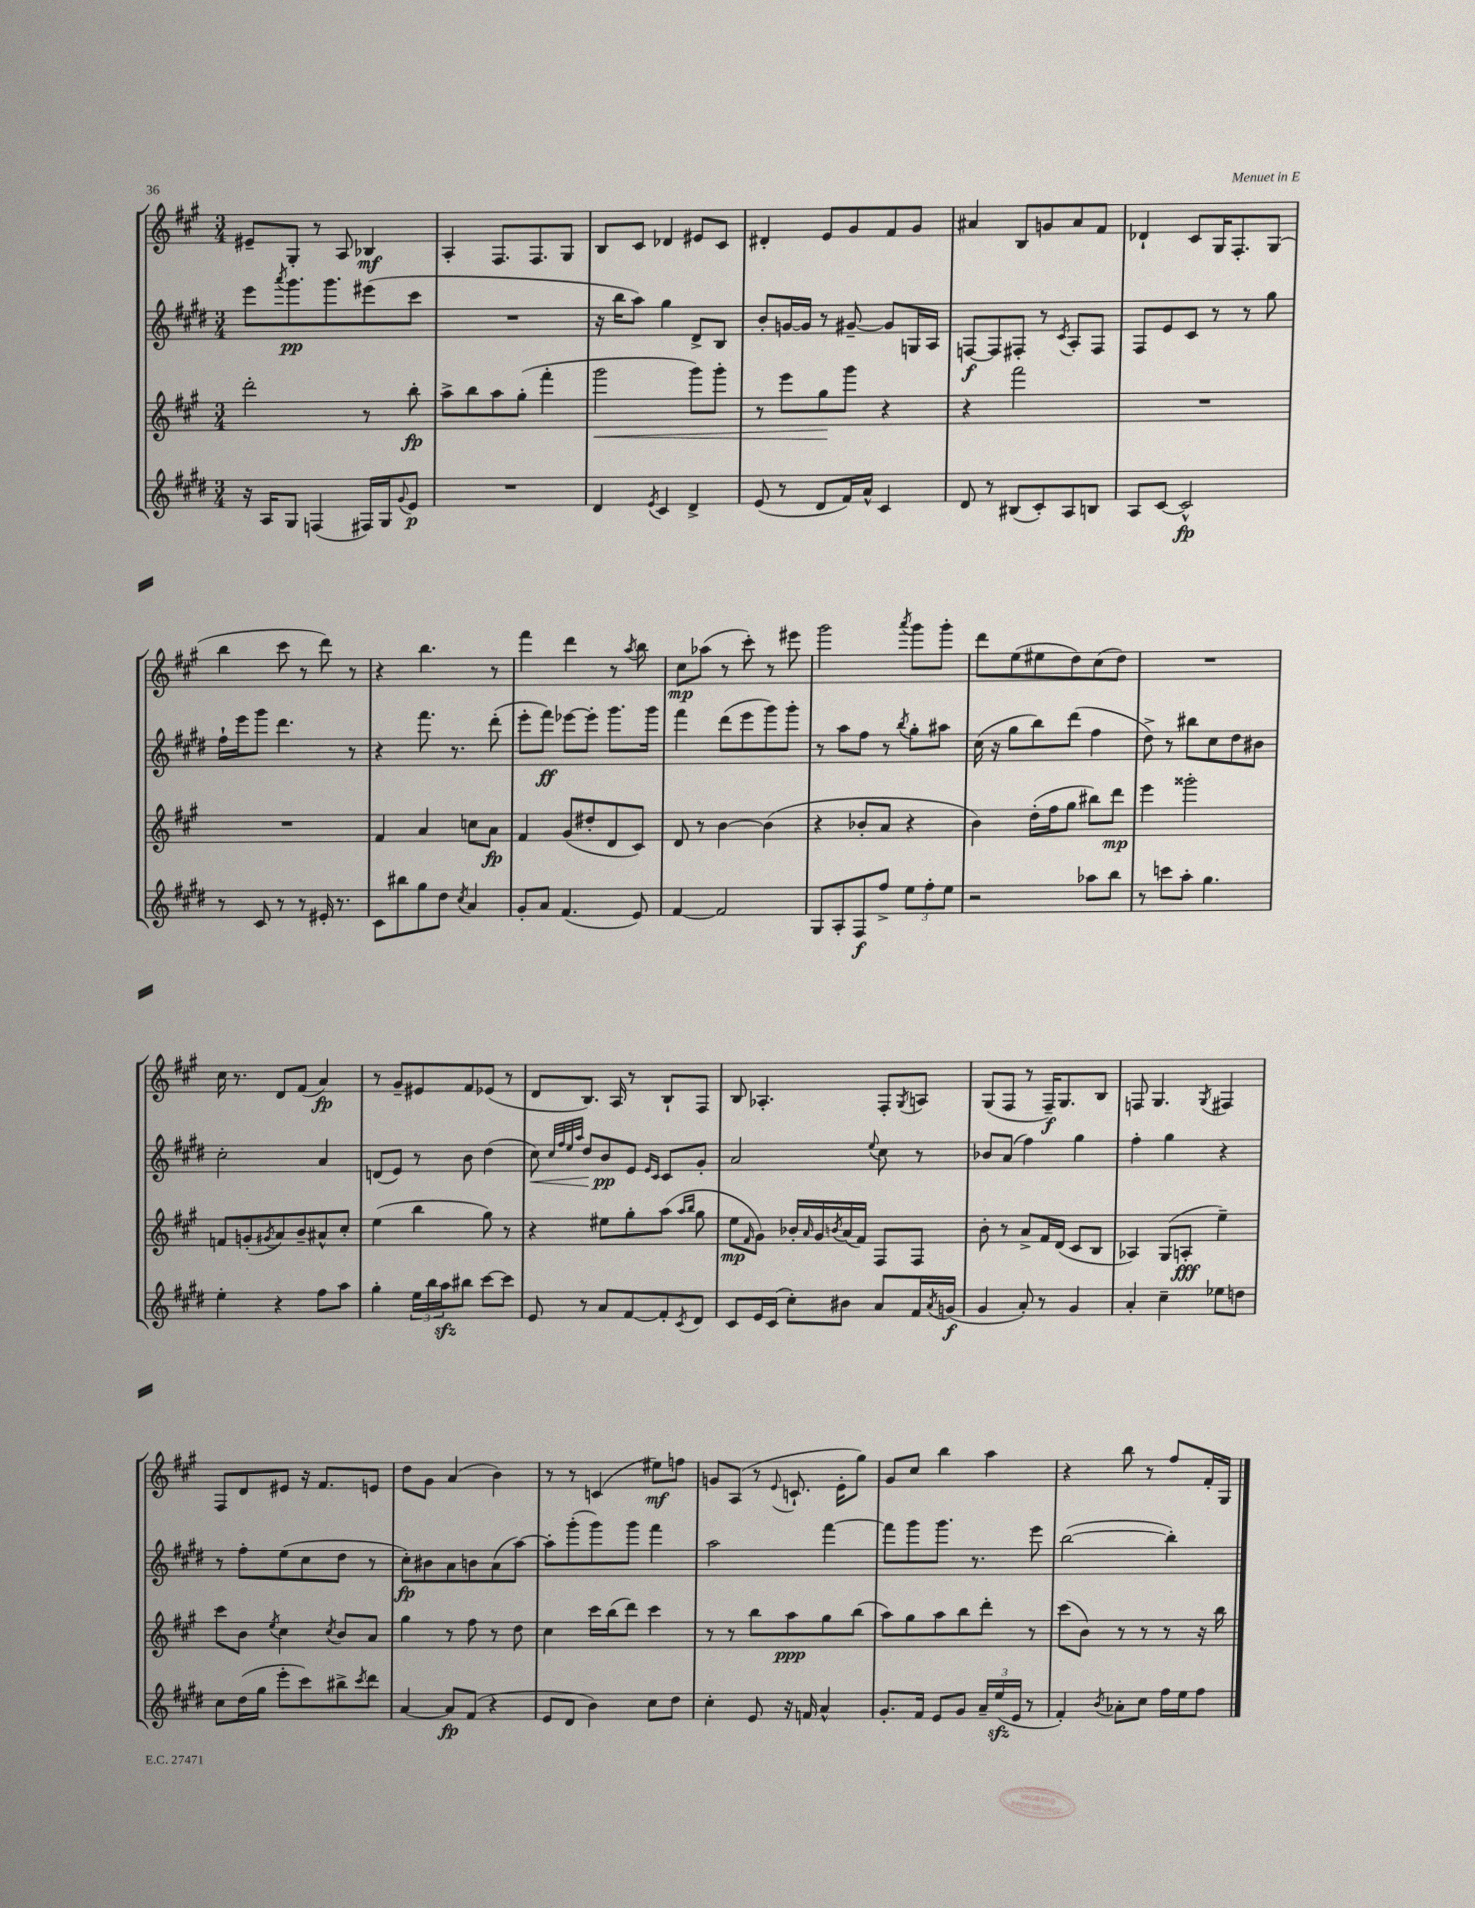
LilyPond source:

<<
\new StaffGroup <<
\new Staff = "s0" {
    \clef treble \key a \major \numericTimeSignature \time 3/4
    eis'8-- gis8-. r8 a8 bes4\mf |
    a4-. fis8. fis8. gis8 |
    b8 cis'8 des'4 eis'8 cis'8 |
    dis'4-. e'8 gis'8 fis'8 gis'8 |
    ais'4 b8 g'8 ais'8 fis'8 |
    des'4-! cis'8 gis16 fis8.-. gis8( |
    b''4 cis'''8 r8 d'''8) r8 |
    r4 b''4. r8 |
    fis'''4 d'''4 r8 \acciaccatura { a''8 } b''8 |
    cis''8\mp aes''8( r8 cis'''8-.) r8 eis'''8 |
    gis'''2 \acciaccatura { a'''8 } gis'''8 gis'''8-. |
    d'''8 e''8( eis''8 d''8) cis''8( d''8) |
    R2. |
    cis''16 r8. d'8 fis'8( a'4\fp) |
    r8 gis'8-- eis'8 fis'8 ees'8( r8 |
    d'8 b8.) a16 r8 b8-! fis8 |
    b8 aes4.-. fis8-. \acciaccatura { gis8 } a8 |
    gis8( fis8 r8 fis16--\f) gis8. b8 |
    f8 gis4. \acciaccatura { gis8 } fis4 |
    fis8 d'8 eis'8 r16 fis'8. e'8 |
    d''8 gis'8 a'4( b'4) |
    r8 r8 c'4( eis''8\mf) f''8 |
    g'8 a8( r8 \appoggiatura { e'8 } c'8.-! e'16-. gis''8) |
    gis'8 cis''8 b''4 a''4 |
    r4 b''8 r8 fis''8 fis'16-. gis16 \bar "|." |
}
\new Staff = "s1" {
    \clef treble \key e \major \numericTimeSignature \time 3/4
    e'''8 \acciaccatura { a'''8 } gis'''8.\pp gis'''8. eis'''8( cis'''8 |
    R2. |
    r16 b''16 a''8) gis''4 dis'8-> b8 |
    b'8-. g'16~ g'16 r8 gis'8~-- gis'8 g16 a16 |
    f8~\f f8 fis8-. r8 \acciaccatura { cis'8 } a8-. fis8 |
    fis8 e'8 cis'8 r8 r8 gis''8 |
    fis''16-! e'''16 gis'''8 dis'''4. r8 |
    r4 fis'''8. r8. dis'''8-.( |
    e'''8-. fis'''8\ff) ees'''8~ ees'''8-. gis'''8. gis'''16 |
    fis'''4 dis'''8( e'''8 gis'''8) gis'''8-. |
    r8 a''8 fis''8 r8 \acciaccatura { b''8 } gis''8-. ais''8 |
    cis''16( r16 gis''8 b''8) dis'''8( fis''4 |
    dis''8->) r8 bis''8 cis''8 dis''8 bis'8 |
    cis''2-. a'4 |
    d'8( e'8) r8 b'8 dis''4( |
    cis''8\<) \grace { cis''32 fis''32 e''32 a''32 } dis''8 b'8\pp\! e'8 \grace { e'16 cis'16 } cis'8 gis'8-. |
    a'2 \appoggiatura { e''8 } cis''8 r8 |
    bes'8 a'8( fis''4) gis''4 |
    fis''4-. gis''4 r4 |
    r8 fis''8-. e''8( cis''8 dis''8 r8 |
    cis''8-.\fp) bis'8 a'8 b'8 a'8( a''8~) |
    a''8-. gis'''8-.( gis'''8) gis'''8 fis'''4 |
    a''2 fis'''4~ |
    fis'''8 gis'''8 gis'''8. r8. e'''8 |
    b''2~( b''4-.) \bar "|." |
}
\new Staff = "s2" {
    \clef treble \key a \major \numericTimeSignature \time 3/4
    d'''2-. r8 b''8-.\fp |
    a''8-> b''8 a''8 gis''8-.( fis'''4-. |
    gis'''2\< gis'''8) gis'''8-. |
    r8 e'''8 gis''8\! gis'''8 r4 |
    r4 fis'''2 |
    R2. |
    R2. |
    fis'4 a'4 c''8 a'8\fp |
    fis'4 gis'8( dis''8-. d'8 cis'8) |
    d'8 r8 b'4~ b'4( |
    r4 bes'8-. a'8 r4 |
    b'4) d''16-.( fis''16 gis''8 bis''8) d'''8\mp |
    e'''4 gisis'''2-. |
    f'8 g'8-.( \acciaccatura { gis'8 } a'8) b'8-- ais'8-^ cis''8-. |
    e''4( b''4 gis''8) r8 |
    r4 eis''8 gis''8-. a''8( \grace { a''16 b''16 } gis''8 |
    e''8\mp \grace { fis'16 } gis'8) bes'16-. \grace { a'16 } gis'16 \acciaccatura { b'8 } a'16( fis'16) fis8 fis8 |
    b'8-. r8 a'8-> fis'16 d'16( cis'8 b8 |
    aes4) gis8( a8-.\fff e''4--) |
    cis'''8 b'8 \acciaccatura { e''8 } cis''4 \acciaccatura { cis''8 } b'8 a'8 |
    gis''4 r8 fis''8 r8 d''8 |
    cis''4 cis'''16 b''16( d'''8) cis'''4 |
    r8 r8 b''8 a''8\ppp gis''8 b''8( |
    a''8) gis''8 a''8 b''8 d'''8-. r8 |
    cis'''8( b'8) r8 r8 r8 r16 b''16 \bar "|." |
}
\new Staff = "s3" {
    \clef treble \key e \major \numericTimeSignature \time 3/4
    r16 a16 gis8 f4( fis16) gis16 \appoggiatura { gis'8 } e'8\p |
    R2. |
    dis'4 \acciaccatura { e'8 } cis'4 dis'4-> |
    e'8( r8 dis'8 fis'16) a'16-^ cis'4 |
    dis'8 r8 bis8( cis'8-.) a8 b8 |
    a8 cis'8~ cis'2-^\fp |
    r8 cis'8 r8 r8 eis'16-. r8. |
    cis'8 bis''8 gis''8 dis''8 \acciaccatura { cis''8 } a'4 |
    gis'8-. a'8 fis'4.( e'8) |
    fis'4~ fis'2 |
    gis8 a8-. fis8\f fis''8-> \tuplet 3/2 { e''8 fis''8-. e''8 } |
    r2 aes''8 b''8 |
    r8 c'''8 a''8-. gis''4. |
    e''4-. r4 fis''8 a''8 |
    gis''4-. \tuplet 3/2 { e''16 b''16 a''16\sfz } bis''8 cis'''8~ cis'''8 |
    e'8 r8 a'8 fis'8~ fis'8-. \acciaccatura { cis'8 } dis'8 |
    cis'8 e'16 cis'16( cis''8-.) bis'8 a'8 fis'16 \acciaccatura { a'8 } g'16\f( |
    gis'4 a'8-.) r8 gis'4 |
    a'4-. cis''4-- ees''8 d''8 |
    cis''8 dis''16( gis''16 e'''8-. cis'''8) bis''8-> \acciaccatura { cis'''8 } dis'''8 |
    a'4~ a'8\fp fis'8( r4 |
    e'8 dis'8 b'4) cis''8 dis''8 |
    cis''4-. e'8 r16 f'16 a'4-^ |
    gis'8.-. fis'16 e'8 gis'8 \tuplet 3/2 { a'16-- e''16\sfz( e'16 } r8 |
    fis'4-.) \acciaccatura { b'8 } aes'8-. cis''8 fis''16 e''16 fis''8 \bar "|." |
}
>>
>>
\layout { \context { \Score \remove "Bar_number_engraver" } }
